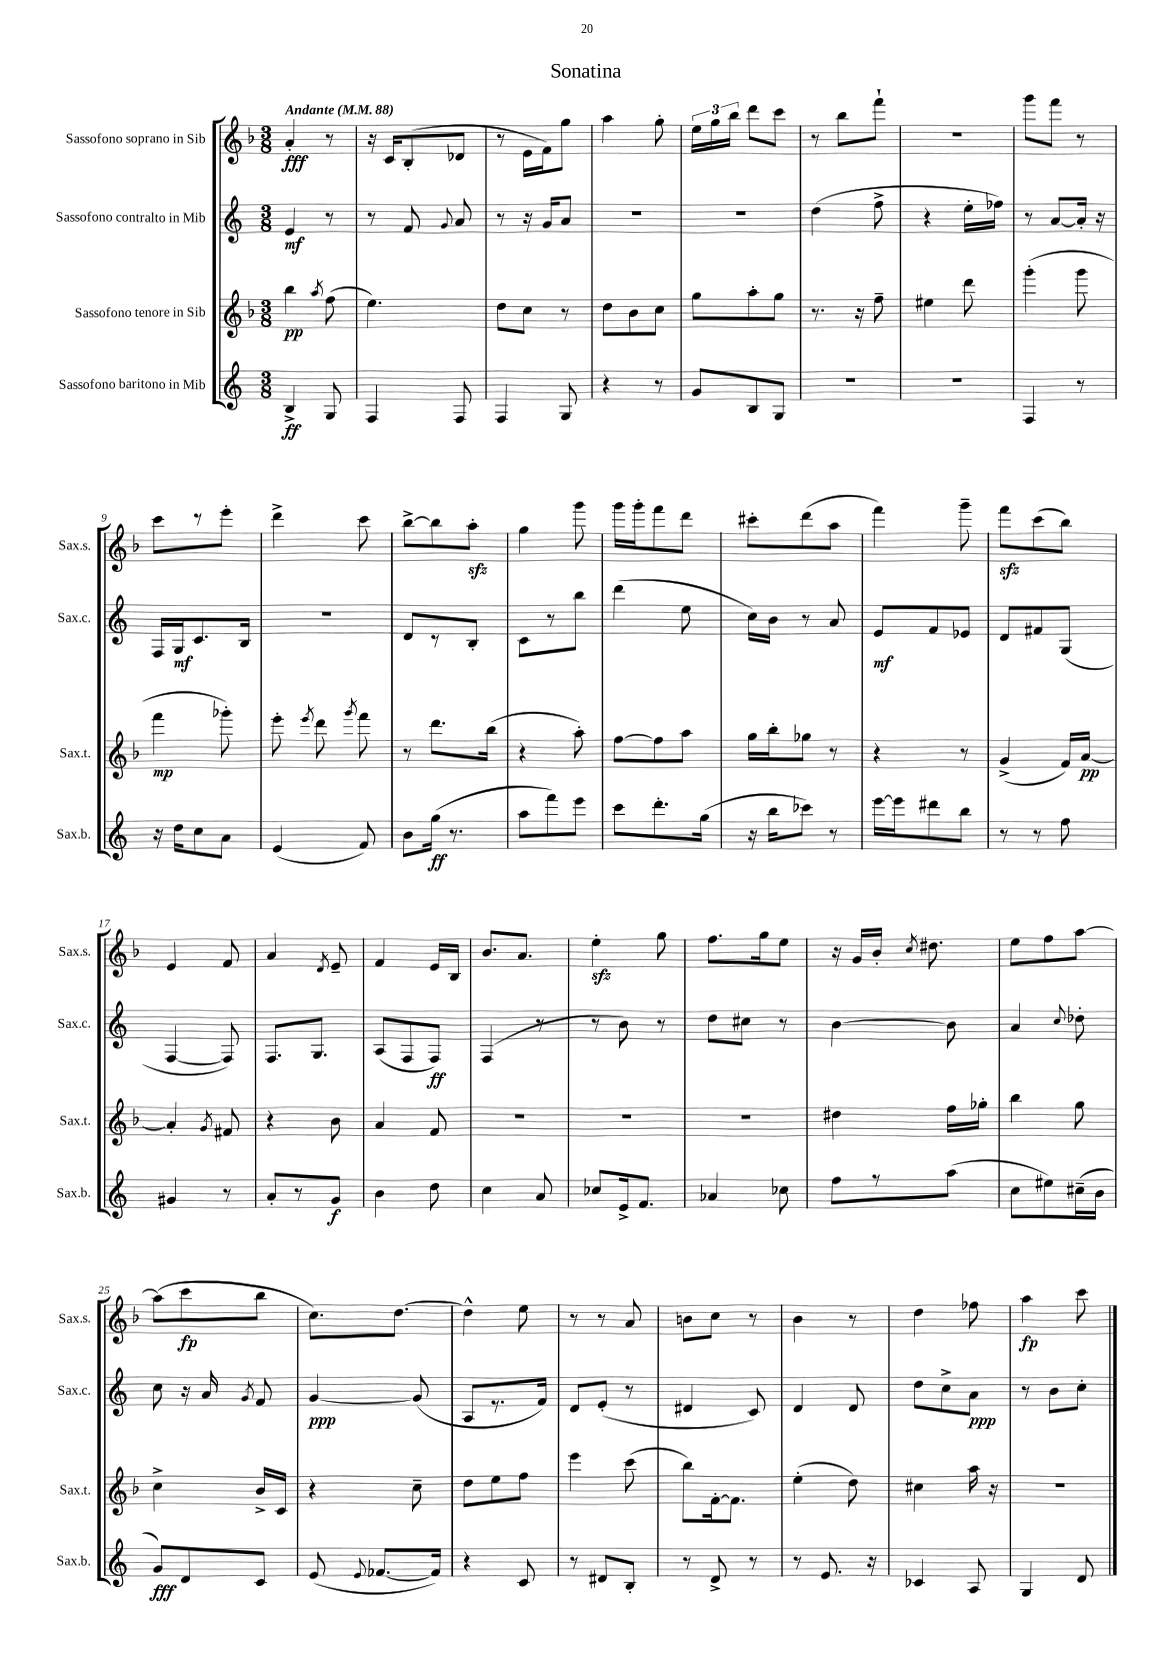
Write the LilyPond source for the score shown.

\header { title = "Sonatina" }
<<
\new StaffGroup <<
\new Staff = "s0" \with { instrumentName = "Sassofono soprano in Sib" shortInstrumentName = "Sax.s." } {
    \clef treble \key f \major \numericTimeSignature \time 3/8 \tempo "Andante" 4 = 88
    \autoBeamOff a'4-.\fff r8 |
    r16 c'16[ bes8-.( des'8] |
    r8 e'16[ f'16) g''8] |
    a''4 g''8-. |
    \tuplet 3/2 { e''16[ g''16 bes''16] } d'''8[ c'''8] |
    r8 bes''8[ f'''8]-! |
    R4. |
    g'''8[ f'''8] r8 |
    c'''8[ r8 e'''8]-. |
    d'''4-> c'''8 |
    bes''8[~-> bes''8 a''8]-.\sfz |
    g''4 g'''8 |
    g'''16[ g'''16-. f'''8 d'''8] |
    cis'''8[-. d'''8( a''8] |
    f'''4) g'''8-- |
    f'''8[\sfz c'''8( bes''8]) |
    e'4 f'8 |
    a'4 \acciaccatura { d'8 } e'8-- |
    f'4 e'16[ bes16] |
    bes'8.[ a'8.] |
    e''4-.\sfz g''8 |
    f''8.[ g''16 e''8] |
    r16 g'16[ bes'16]-. \acciaccatura { c''8 } dis''8. |
    e''8[ f''8 a''8]~ |
    a''8[( c'''8\fp bes''8] |
    c''8.[) d''8.]~ |
    d''4-^ e''8 |
    r8 r8 a'8 |
    b'8[ c''8] r8 |
    bes'4 r8 |
    d''4 fes''8 |
    a''4\fp c'''8 \bar "|." |
}
\new Staff = "s1" \with { instrumentName = "Sassofono contralto in Mib" shortInstrumentName = "Sax.c." } {
    \clef treble \key c \major \numericTimeSignature \time 3/8
    \autoBeamOff e'4\mf r8 |
    r8 f'8 \appoggiatura { g'8 } a'8 |
    r8 r16 g'16[ a'8] |
    R4. |
    R4. |
    d''4( f''8-> |
    r4 e''16[-. fes''16]) |
    r8 a'8[~ a'16]-. r16 |
    f16[ g16\mf c'8. b16] |
    R4. |
    d'8[ r8 b8]-. |
    c'8[ r8 b''8] |
    d'''4( e''8 |
    c''16[) b'16] r8 a'8 |
    e'8[\mf f'8 ees'8] |
    d'8[ fis'8 g8]( |
    f4~ f8) |
    f8.[ g8.] |
    a8[( f8 f8]\ff) |
    f4( r8 |
    r8 b'8) r8 |
    d''8[ cis''8] r8 |
    b'4~ b'8 |
    a'4 \appoggiatura { c''8 } des''8-. |
    c''8 r16 a'16 \acciaccatura { g'8 } f'8 |
    g'4~\ppp g'8( |
    a8[ r8. f'16]) |
    d'8[ e'8]-.( r8 |
    dis'4 c'8) |
    d'4 d'8 |
    d''8[ c''8-> a'8]\ppp |
    r8 b'8[ c''8]-. \bar "|." |
}
\new Staff = "s2" \with { instrumentName = "Sassofono tenore in Sib" shortInstrumentName = "Sax.t." } {
    \clef treble \key f \major \numericTimeSignature \time 3/8
    \autoBeamOff bes''4\pp \acciaccatura { a''8 } f''8( |
    e''4.) |
    d''8[ c''8] r8 |
    d''8[ bes'8 c''8] |
    g''8[ a''8-. g''8] |
    r8. r16 f''8-- |
    eis''4 d'''8 |
    g'''4-.( g'''8 |
    f'''4\mp ges'''8-.) |
    e'''8-. \acciaccatura { e'''8 } d'''8 \acciaccatura { g'''8 } f'''8 |
    r8 d'''8.[ bes''16]( |
    r4 a''8-.) |
    f''8[~ f''8 a''8] |
    g''16[ bes''16-. ges''8] r8 |
    r4 r8 |
    g'4->( f'16[) a'16]~\pp |
    a'4-. \acciaccatura { g'8 } fis'8 |
    r4 bes'8 |
    a'4 f'8 |
    R4. |
    R4. |
    R4. |
    dis''4 f''16[ ges''16]-. |
    bes''4 g''8 |
    c''4-> bes'16[-> c'16] |
    r4 c''8-- |
    d''8[ e''8 f''8] |
    e'''4 c'''8( |
    bes''8[) f'16~-. f'8.] |
    e''4-.( d''8) |
    cis''4 a''16 r16 |
    R4. \bar "|." |
}
\new Staff = "s3" \with { instrumentName = "Sassofono baritono in Mib" shortInstrumentName = "Sax.b." } {
    \clef treble \key c \major \numericTimeSignature \time 3/8
    \autoBeamOff b4->\ff g8 |
    f4 f8 |
    f4 g8 |
    r4 r8 |
    g'8[ b8 g8] |
    R4. |
    R4. |
    f4 r8 |
    r16 d''16[ c''8 a'8] |
    e'4( f'8) |
    b'8[ g''16]\ff( r8. |
    a''8[ f'''8) e'''8] |
    c'''8[ d'''8.-. g''16]( |
    r16 b''16[ ces'''8]) r8 |
    e'''16[~ e'''16 dis'''8 b''8] |
    r8 r8 f''8 |
    gis'4 r8 |
    a'8[-. r8 g'8]\f |
    b'4 d''8 |
    c''4 a'8 |
    ces''8[ e'16-> f'8.] |
    aes'4 ces''8 |
    f''8[ r8 a''8]( |
    c''8[ eis''8) cis''16--( b'16] |
    g'8[\fff) d'8 c'8] |
    e'8( \appoggiatura { e'8 } fes'8.[~ fes'16]) |
    r4 c'8 |
    r8 dis'8[ b8]-. |
    r8 d'8-> r8 |
    r8 e'8. r16 |
    ces'4 a8 |
    g4 d'8 \bar "|." |
}
>>
>>
